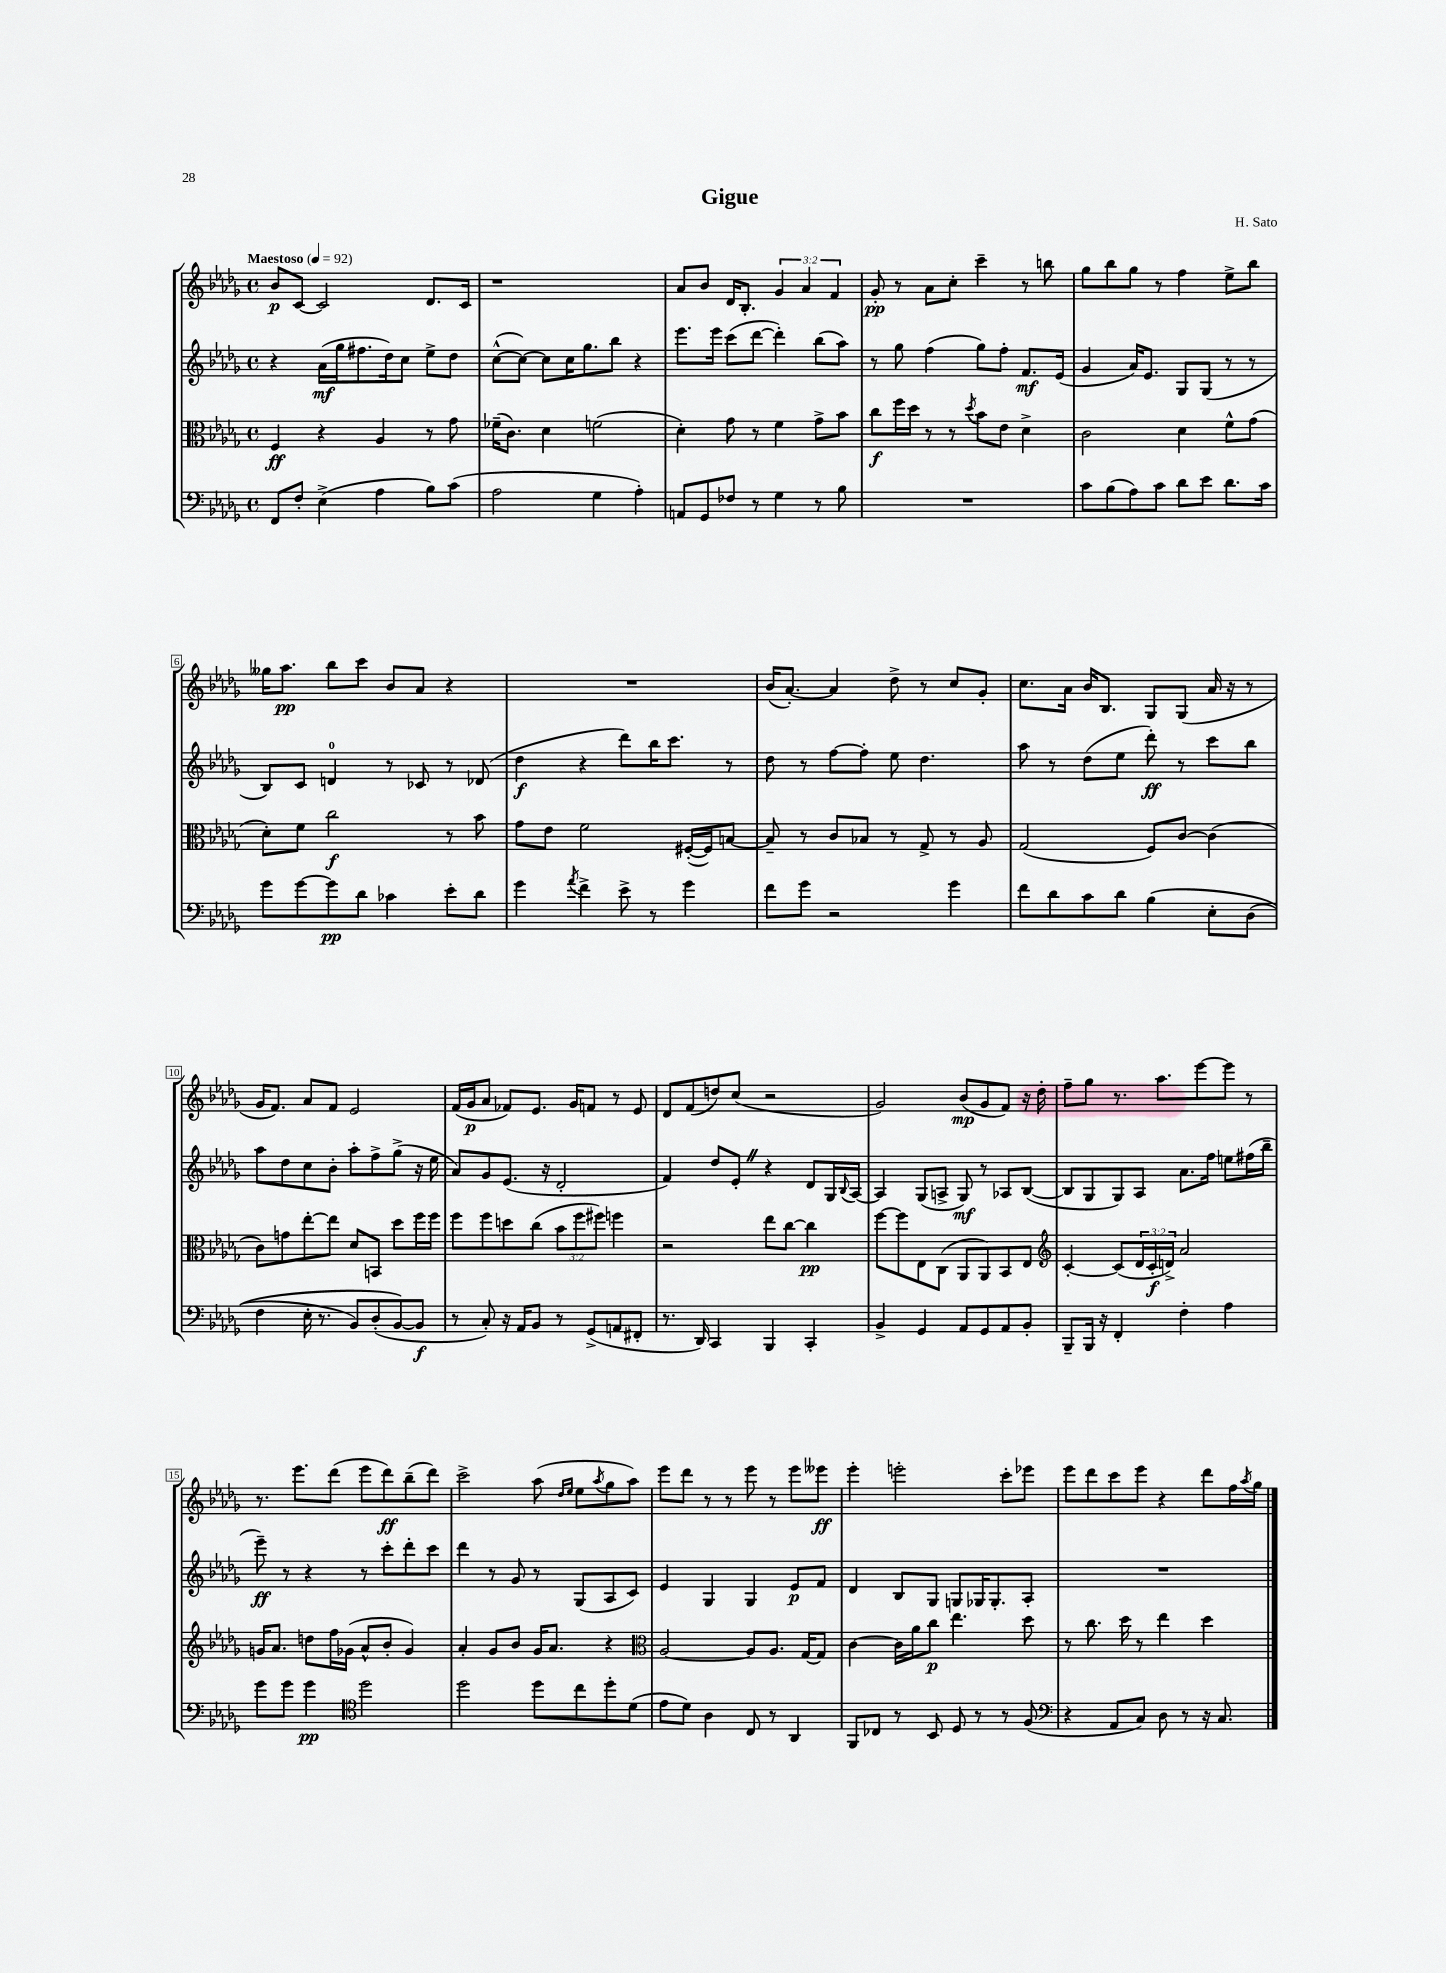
\header { title = "Gigue" composer = "H. Sato" }
<<
\new StaffGroup <<
\new Staff = "s0" {
    \clef treble \key des \major \defaultTimeSignature \time 4/4 \override Staff.TupletNumber.text = #tuplet-number::calc-fraction-text \tempo "Maestoso" 4 = 92
    bes'8\p c'8~ c'2 des'8. c'16 |
    r1 |
    aes'8 bes'8 des'16 bes8.-. \tuplet 3/2 { ges'4 aes'4 f'4 } |
    ges'8-.\pp r8 aes'8 c''8-. c'''4-- r8 b''8 |
    ges''8 bes''8 ges''8 r8 f''4 ees''8-> bes''8 |
    geses''16 aes''8.\pp bes''8 c'''8 bes'8 aes'8 r4 |
    R1 |
    bes'16( aes'8.~-.) aes'4 des''8-> r8 c''8 ges'8-. |
    c''8. aes'16 bes'16 bes8. ges8 ges8( aes'16 r16 r8 |
    ges'16 f'8.) aes'8 f'8 ees'2 |
    f'16( ges'16\p aes'8 fes'8) ees'8. ges'16 f'8 r8 ees'8 |
    des'8 f'8( d''8) c''8( r2 |
    ges'2) bes'8\mp( ges'8 f'8) r16 des''16-. |
    f''8-- ges''8 r8. aes''8. ees'''8~ ees'''8 r8 |
    r8. ees'''8. des'''8( ees'''8 des'''8\ff) bes''8--( des'''8) |
    c'''2-> aes''8( \grace { des''16 ees''16 } ees''8 \acciaccatura { aes''8 } ges''8 aes''8) |
    ees'''8 des'''8 r8 r8 ees'''8 r8 ees'''8 eeses'''8\ff |
    ees'''4-. e'''2-. c'''8-. ees'''8 |
    ees'''8 des'''8 c'''8 ees'''8 r4 des'''8 f''16 \acciaccatura { aes''8 } ges''16 \bar "|." |
}
\new Staff = "s1" {
    \clef treble \key des \major \defaultTimeSignature \time 4/4
    r4 aes'16\mf( ges''16 fis''8. des''16) c''8 ees''8-> des''8 |
    c''8~-^( c''8~) c''8 c''16 ges''8. bes''8 r4 |
    ees'''8. ees'''16 c'''8( des'''8~ des'''4-.) bes''8( aes''8) |
    r8 ges''8 f''4( ges''8) f''8-. f'8.\mf ees'16( |
    ges'4 aes'16) ees'8. ges8 ges8( r8 r8 |
    bes8) c'8 d'4-0 r8 ces'8 r8 des'8( |
    des''4\f r4 des'''8) bes''16 c'''8. r8 |
    des''8 r8 f''8~ f''8-. ees''8 des''4. |
    aes''8 r8 des''8( ees''8 des'''8-.\ff) r8 c'''8 bes''8 |
    aes''8 des''8 c''8 bes'8-. aes''8-. f''8-> ges''8->( r16 ees''16 |
    aes'8) ges'8 ees'8.( r16 des'2-. |
    f'4) des''8 ees'8-. \once \override BreathingSign.text = \markup { \musicglyph "scripts.caesura.straight" } \breathe r4 des'8 ges16 \appoggiatura { bes8 } aes16~ |
    aes4 ges8( a8-> ges8\mf) r8 aes8 bes8~( |
    bes8 ges8 ges8) aes8 aes'8. f''16 e''8 fis''16( bes''16-- |
    ees'''8--\ff) r8 r4 r8 c'''8-. des'''8-. c'''8 |
    des'''4 r8 ges'8 r8 ges8( aes8 c'8) |
    ees'4 ges4 ges4 ees'8\p f'8 |
    des'4 bes8 ges8 g8 ges16 ges8.-. aes8-. |
    R1 \bar "|." |
}
\new Staff = "s2" {
    \clef alto \key des \major \defaultTimeSignature \time 4/4 \override Staff.TupletNumber.text = #tuplet-number::calc-fraction-text
    f4\ff r4 aes4 r8 ges'8 |
    fes'16--( c'8.) des'4 f'2( |
    des'4-.) ges'8 r8 f'4 ges'8-> bes'8 |
    c''8\f f''16 des''16 r8 r8 \acciaccatura { des''8 } bes'8 ees'8 des'4-> |
    c'2 des'4 f'8-^ ges'8( |
    des'8-.) f'8 c''2\f r8 bes'8 |
    ges'8 ees'8 f'2 fis16~-.( fis16) b8~ |
    b8-- r8 c'8 bes8 r8 ges8-> r8 aes8 |
    ges2( f8) c'8~ c'4( |
    c'8) g'8 ees''8~-. ees''8 des'8 b,8 des''8 f''16 f''16 |
    f''8 f''8 d''8 c''8( \tuplet 3/2 { bes'8 f''8 fis''8) } f''4 |
    r2 ees''8 c''8~ c''4\pp |
    f''8~ f''8 ees8 c8( aes,8 aes,8) bes,8 ees8 |
    \clef treble c'4~-. c'8( \tuplet 3/2 { des'16 c'16-.\f d'16->) } aes'2 |
    g'16 aes'8. d''8 f''16 ges'16( aes'8-^ bes'8-. ges'4) |
    aes'4-. ges'8 bes'8 ges'16 aes'8. r4 |
    \clef alto aes2~ aes8 aes8. ges16~ ges8 |
    c'4~ c'16 aes'16 c''8\p ees''4. des''8 |
    r8 c''8. des''16 r8 ees''4 des''4 \bar "|." |
}
\new Staff = "s3" {
    \clef bass \key des \major \defaultTimeSignature \time 4/4
    f,8 f8-. ees4->( aes4 bes8) c'8( |
    aes2 ges4 aes4-.) |
    a,8 ges,8 fes8 r8 ges4 r8 bes8 |
    R1 |
    c'8 bes8( aes8) c'8 des'8 ees'8 des'8. c'16 |
    ges'8 ges'8~ ges'8\pp des'8 ces'4 ees'8-. des'8 |
    ges'4 \acciaccatura { aes'8 } f'4-> ees'8-> r8 ges'4 |
    f'8 ges'8 r2 ges'4 |
    f'8 des'8 c'8 des'8 bes4\( ees8-. des8( |
    f4 ees16-. r8. bes,8) des8-.( bes,8~\) bes,8\f |
    r8 c8-.) r16 aes,16 bes,8 r8 ges,8->( a,8 fis,8-. |
    r8. des,16) c,4 bes,,4 c,4-. |
    bes,4-> ges,4 aes,8 ges,8 aes,8 bes,8-. |
    bes,,8-- bes,,16 r16 f,4-. f4-. aes4 |
    ges'8 ges'8 ges'4\pp \clef tenor des''2 |
    des''2 des''8 c''8 des''8-. des'8( |
    ees'8 des'8) aes4 c8 r8 aes,4 |
    f,8 ces8 r8 bes,8 des8 r8 r8 f8( |
    \clef bass r4 aes,8 c8) des8 r8 r16 c8. \bar "|." |
}
>>
>>
\layout { \context { \Score \override BarNumber.stencil = #(make-stencil-boxer 0.1 0.3 ly:text-interface::print) } }
